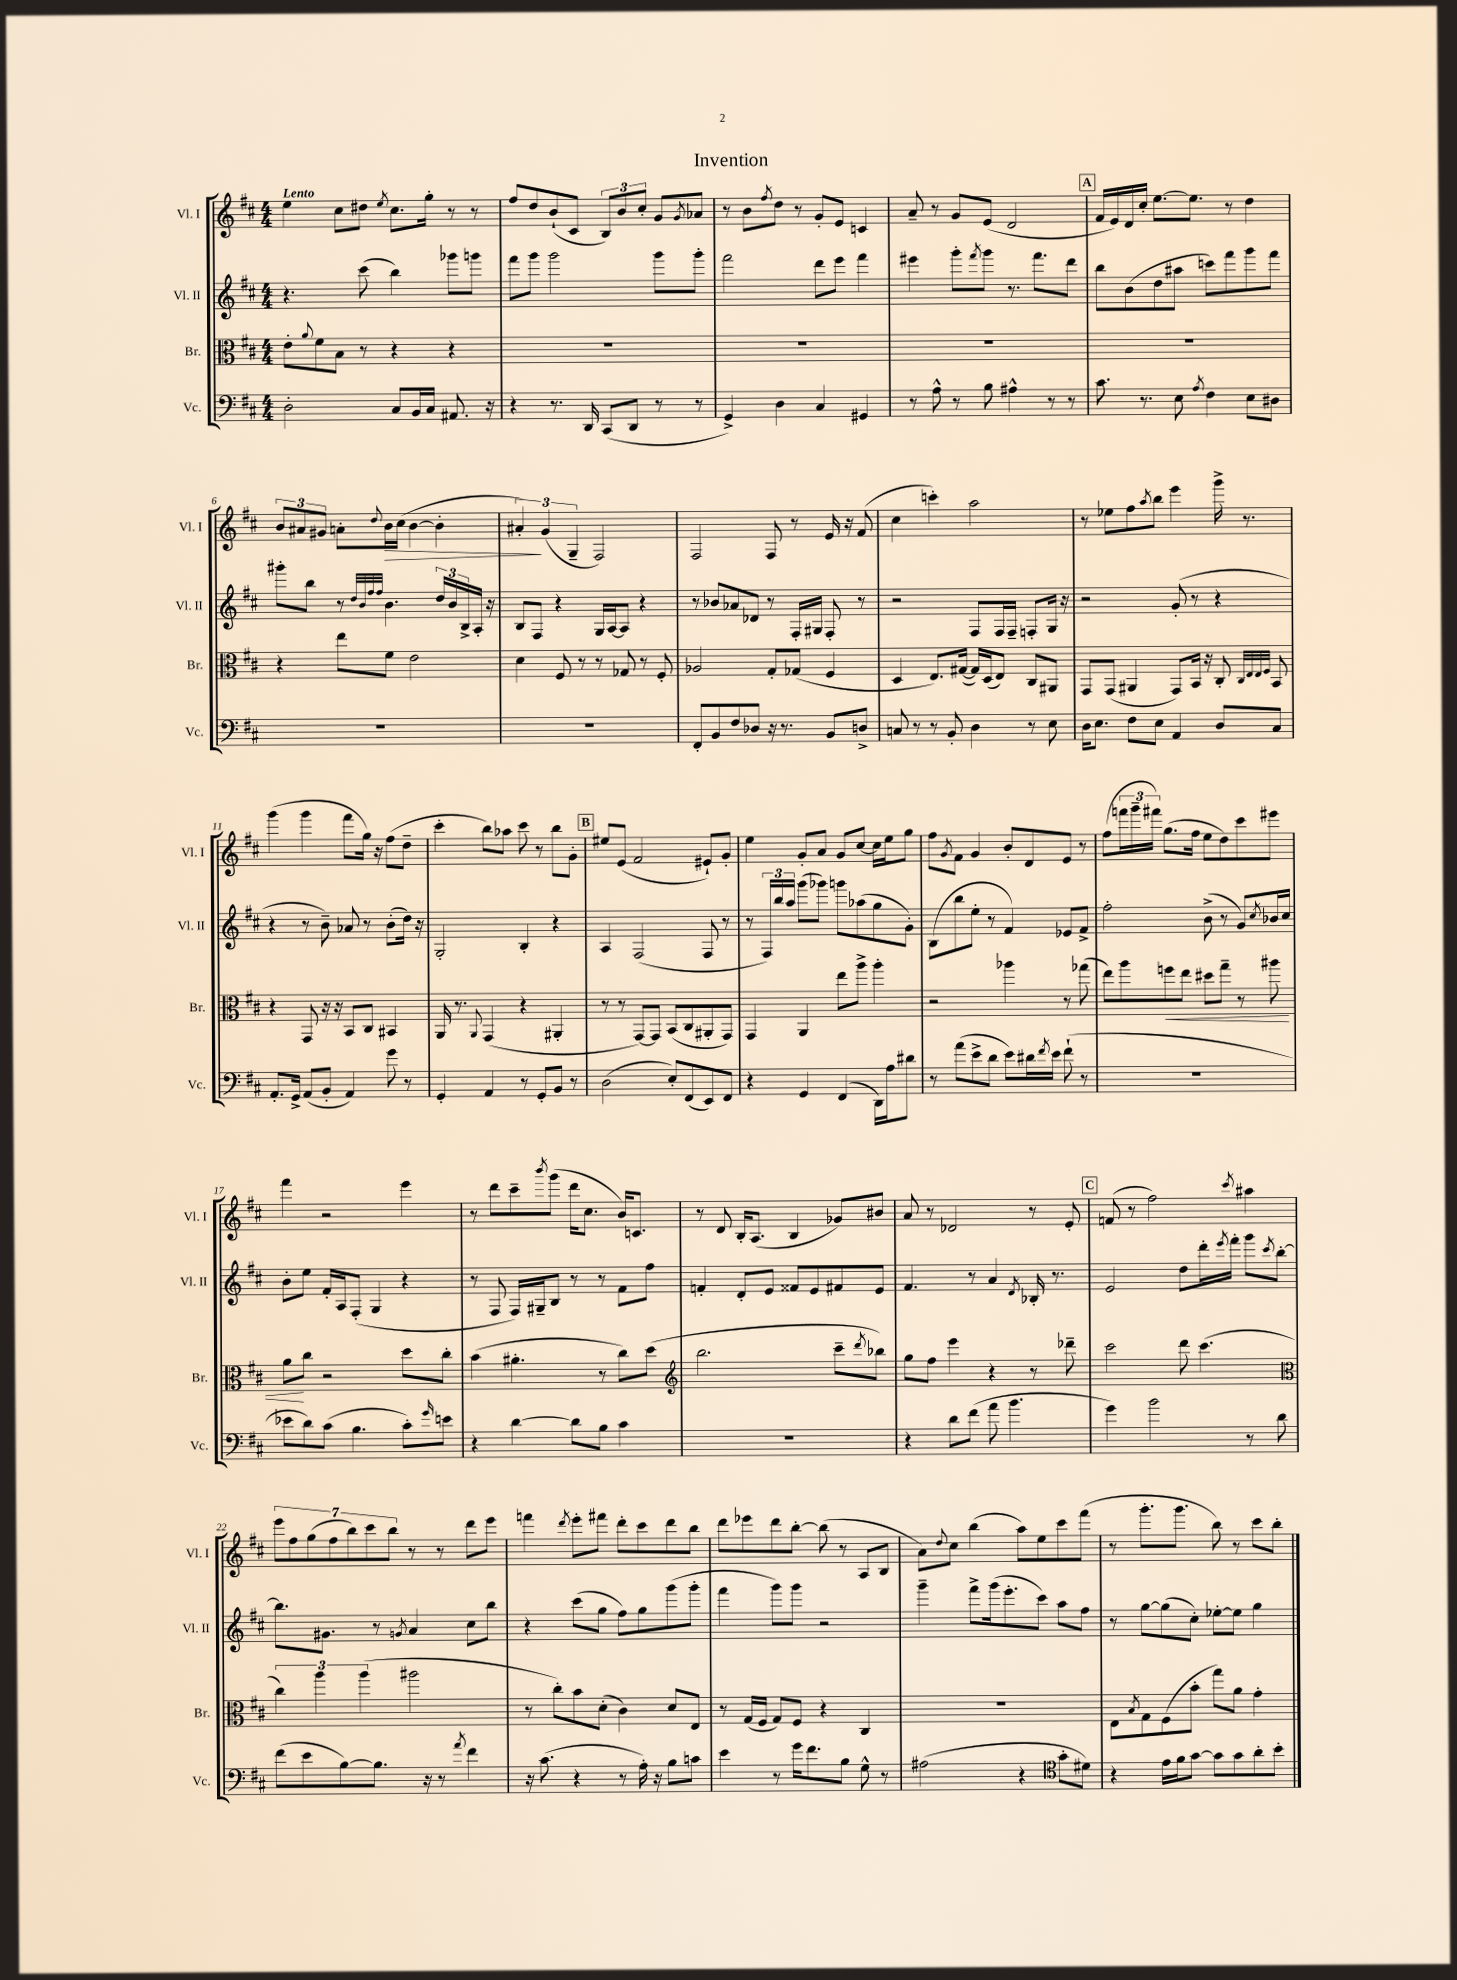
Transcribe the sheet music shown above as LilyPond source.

\header { title = "Invention" }
<<
\new StaffGroup <<
\new Staff = "s0" \with { instrumentName = "Vl. I" shortInstrumentName = "Vl. I" } {
    \clef treble \key d \major \numericTimeSignature \time 4/4 \tempo "Lento"
    e''4 cis''8 dis''8 \acciaccatura { e''8 } cis''8. g''16-. r8 r8 |
    fis''8 d''8 b'8-!( cis'8 \tuplet 3/2 { b8) b'8 cis''8-. } g'8 \acciaccatura { g'8 } aes'8 |
    r8 b'8 \acciaccatura { fis''8 } d''8 r8 g'8-. e'8 c'4 |
    a'8-- r8 g'8 e'8( d'2 |
    \mark \markup { \box "A" } fis'16 e'16) d'16 cis''16-. e''8.~ e''8. r8 d''4 |
    \tuplet 3/2 { b'8 ais'8 gis'8 } a'8-. \appoggiatura { d''8 } b'16\> cis''16( b'4~ b'4-. |
    \tuplet 3/2 { ais'4-.\!) g'4( g4-- } fis2) |
    fis2 fis8 r8 e'16 r16 fis'8( |
    cis''4 c'''4-.) a''2 |
    r8 ees''8 fis''8 \acciaccatura { a''8 } b''8 e'''4 g'''16-> r8. |
    g'''4( g'''4 fis'''8 g''16) r16 fis''8( d''8-- |
    cis'''4-. b''8) aes''8 cis'''8 r8 b''8 g'8-. |
    \mark \markup { \box "B" } eis''8 e'8( fis'2 eis'8-!) g'8-. |
    e''4 g'8-. a'8 g'8 cis''8~ cis''16 e''16 g''8 |
    fis''8 \acciaccatura { g'8 } fis'8 g'4 b'8-. d'8 e'8 r8 |
    fis''8( \tuplet 3/2 { f'''16 g'''16-- fis'''16) } g''8.( fis''16 e''8 d''8) cis'''8 eis'''8 |
    fis'''4 r2 e'''4 |
    r8 d'''8 cis'''8-- \acciaccatura { b'''8 } g'''8( d'''16 cis''8. b'16) c'8. |
    r8 d'8 b16-. a8.( b4 ges'8) bis'8 |
    a'8 r8 des'2 r8 e'8-. |
    \mark \markup { \box "C" } f'8( r8 fis''2) \acciaccatura { cis'''8 } ais''4 |
    \tuplet 7/4 { e'''8 fis''8 g''8( fis''8 b''8) cis'''8 b''8 } r8 r8 d'''8 e'''8 |
    f'''4 \acciaccatura { d'''8 } e'''8-. fis'''8 d'''8-. cis'''8 d'''8 b''8 |
    d'''8 ees'''8 d'''8 b''8~-. b''8( r8 a8 b8 |
    a'8) \appoggiatura { d''8 } cis''8 b''4( a''8) e''8 cis'''8 fis'''8( |
    r8 g'''8.-. g'''8. b''8) r8 cis'''8 b''8-. \bar "|." |
}
\new Staff = "s1" \with { instrumentName = "Vl. II" shortInstrumentName = "Vl. II" } {
    \clef treble \key d \major \numericTimeSignature \time 4/4
    r4. cis'''8( b''4) ges'''8 g'''8 |
    fis'''8 g'''8 g'''2 g'''8 g'''8-. |
    fis'''2 d'''8 e'''8 fis'''4 |
    eis'''4 g'''8-. \acciaccatura { fis'''8 } g'''8 r8. fis'''8. d'''8 |
    \mark \markup { \box "A" } b''8 b'8( d''8 ais''8 c'''8) fis'''8 g'''8 fis'''8 |
    gis'''8-. b''8 r8 \grace { d''32 b'32 fis''32 fis''32 } b'4. \tuplet 3/2 { d''16 b'16 b16-> } a16-. r16 |
    b8 fis8 r4 g16 a16~ a8 r4 |
    r8 bes'8 aes'8 des'8 r8 fis16-. gis16 fis8-. r8 |
    r2 fis8 fis16 fis16-- f8-. g16 r16 |
    r2 g'8-.( r8 r4 |
    r4 r8 b'8--) aes'8 r8 b'8-.( d''16) r16 |
    g2-. b4-. r4 |
    \mark \markup { \box "B" } a4 fis2( fis8 r8 |
    r8 \tuplet 3/2 { fis16) b''16 a''16 } g'''8( ges'''8) g'''8 aes''8( g''8 g'8-.) |
    b8( b''8 e''8-. r8 fis'4) ees'8 fis'8-> |
    fis''2-. b'8->( r8 g'8) \acciaccatura { cis''8 } bes'16 cis''16 |
    b'8-. e''8 fis'16-. a16 fis8-.( g4 r4 |
    r8 fis8 fis16) gis16-- b8 r8 r8 fis'8 fis''8 |
    f'4-. d'8-. e'8 fisis'8 e'8 fis'8 e'8 |
    fis'4. r8 a'4 \acciaccatura { d'8 } bes16-. r8. |
    \mark \markup { \box "C" } e'2 d''8 d'''16-. \acciaccatura { e'''8 } fis'''16-. g'''8 \acciaccatura { cis'''8 } b''8~-. |
    b''8. gis'8. r8 \acciaccatura { g'8 } a'4 cis''8 b''8 |
    r4 cis'''8( g''8 fis''8) g''8 g'''8( g'''8-. |
    fis'''4 g'''8) g'''8 r2 |
    g'''4-- fis'''8-> g'''16( e'''8.-. cis'''8) a''8 fis''8 |
    r8 g''8~ g''8( cis''8-.) ees''8~-. ees''8 g''4 \bar "|." |
}
\new Staff = "s2" \with { instrumentName = "Br." shortInstrumentName = "Br." } {
    \clef alto \key d \major \numericTimeSignature \time 4/4
    e'8-. \appoggiatura { a'8 } fis'8 b8 r8 r4 r4 |
    R1 |
    R1 |
    R1 |
    \mark \markup { \box "A" } R1 |
    r4 e''8 fis'8 e'2 |
    d'4 fis8 r8 r8 ges8 r8 fis8-. |
    aes2 g8-. ges8( fis4 |
    d4 e8.) gis16~( gis16) d16( e8) cis8 ais,8 |
    g,8 g,8( ais,4 g,8) b,16 r16 cis8-. \grace { cis32 e32 e32 fis32 } b,8 |
    r4 g,8 r16 r16 b,8 cis8 bis,4 |
    a,16 r8. \appoggiatura { a,8 } g,4( r4 ais,4-. |
    \mark \markup { \box "B" } r8 r8 g,8~) g,8 b,8( cis8 ais,8-. g,8) |
    g,4 a,4 e''8 a''8-> a''4-. |
    r2 aes''4 r8 ges''8( |
    e''8) a''8 f''8\< e''8 dis''8 g''8-- r8 ais''8 |
    a'8\! cis''8 r2 d''8 cis''8-. |
    b'4( ais'4.-. r8 cis''8) d''8( |
    \clef treble b''2. cis'''8-- \acciaccatura { d'''8 } bes''8) |
    g''8 fis''8 e'''4 r4 r8 des'''8-- |
    \mark \markup { \box "C" } cis'''2 d'''8 cis'''4.( |
    \clef alto \tuplet 3/2 { cis''4) a''4 a''4( } ais''2 |
    r8 cis''8-.) b'8 d'8-.( cis'4) d'8 e8 |
    r8 g16( fis16 g8) fis8 r4 cis4 |
    R1 |
    e8 \acciaccatura { b8 } g8 fis8( b'8-. g''8) a'8 g'4-. \bar "|." |
}
\new Staff = "s3" \with { instrumentName = "Vc." shortInstrumentName = "Vc." } {
    \clef bass \key d \major \numericTimeSignature \time 4/4
    d2-. cis8 b,16 cis16 ais,8. r16 |
    r4 r8. d,16 cis,8( d,8 r8 r8 |
    g,4->) d4 cis4 gis,4 |
    r8 a8-^ r8 b8 ais4-^ r8 r8 |
    \mark \markup { \box "A" } cis'8. r8. e8 \acciaccatura { a8 } fis4 e8 dis8 |
    R1 |
    R1 |
    fis,8-. b,8 fis8 des8 r16 r8. b,8 d8-> |
    c8 r8 r8 b,8-. d4 r8 e8 |
    d16 e8. fis8 e8 a,4 d8 cis8 |
    a,8.-. g,16-> a,8( b,8-. a,4) g'8 r8 |
    g,4-. a,4 r8 g,8-. b,8 r8 |
    \mark \markup { \box "B" } d2( e8-.) fis,8( e,8) fis,8 |
    r4 g,4 fis,4( d,16) a16 dis'8 |
    r8 a'8( e'8-> d'8 e'8) dis'16 \acciaccatura { fis'8 } e'16 fis'8-!( r8 |
    R1 |
    ees'8 d'8) cis'8( b4. cis'8-.) \grace { g'16 } e'8 |
    r4 d'4~ d'8 b8 cis'4 |
    R1 |
    r4 d'8 fis'8( a'8 b'4. |
    \mark \markup { \box "C" } g'4) b'2 r8 d'8 |
    fis'8( e'8 b8~) b8. r16 r8 \acciaccatura { a'8 } fis'4 |
    r16 cis'8.( r4 r8 a16-.) r16 b8 c'8 |
    e'4 r8 g'16 fis'8. b8 g8-^ r8 |
    ais2( r4 \clef tenor g'8-. dis'8) |
    r4 e'16 fis'16 g'8~ g'8 g'8 a'8-. b'8-. \bar "|." |
}
>>
>>
